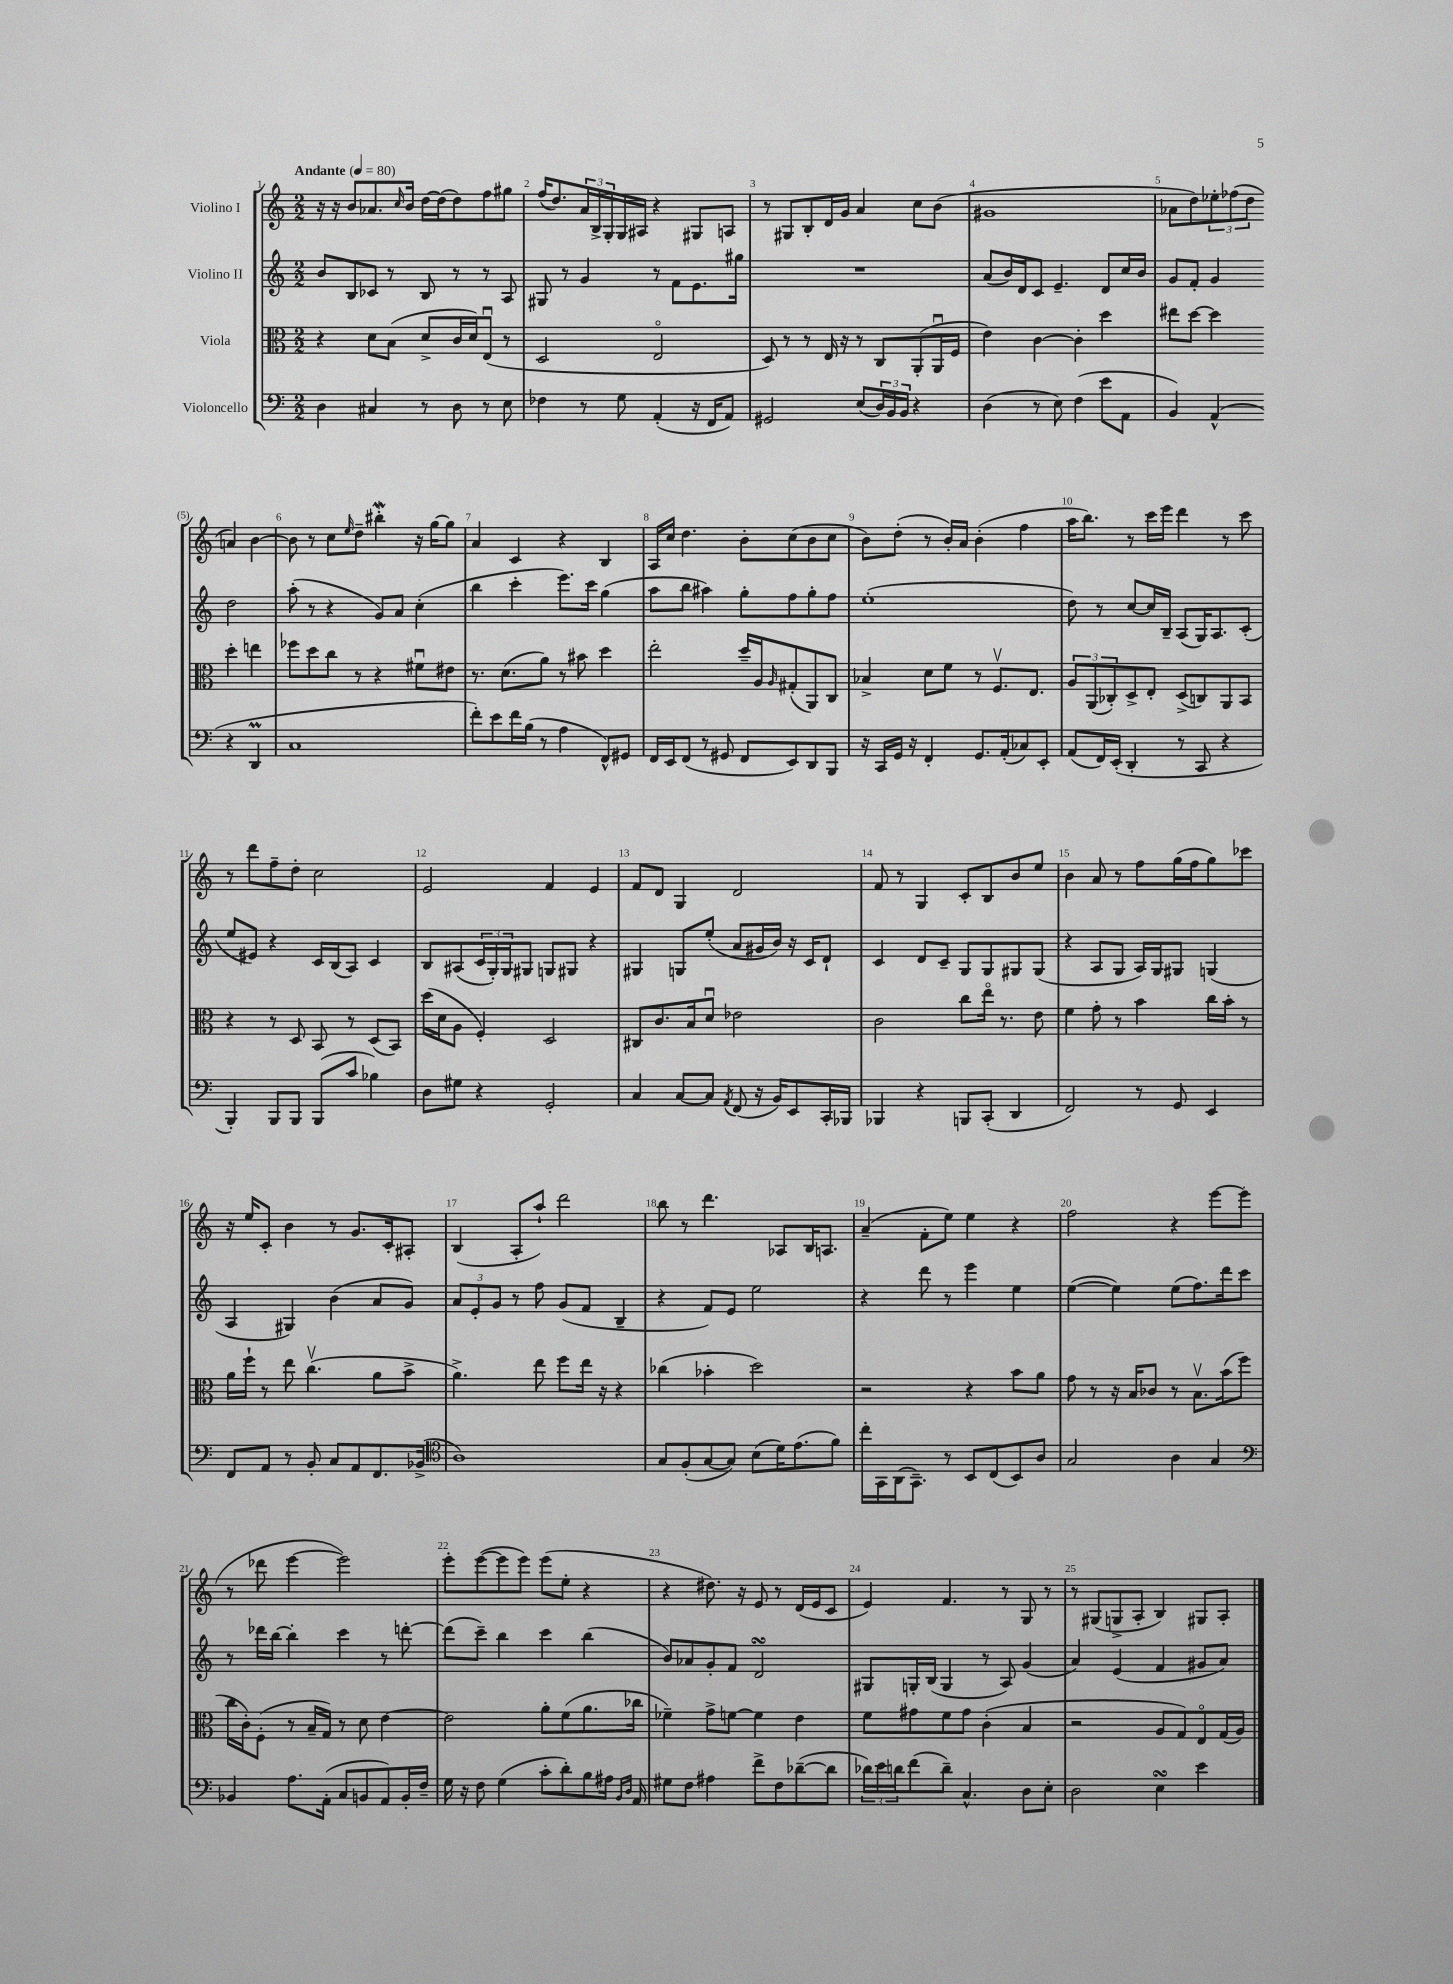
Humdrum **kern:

**kern	**kern	**kern	**kern
*staff4	*staff3	*staff2	*staff1
*clefF4	*clefC3	*clefG2	*clefG2
*k[]	*k[]	*k[]	*k[]
*M2/2	*M2/2	*M2/2	*M2/2
*MM80	*MM80	*MM80	*MM80
4D\	4r	8b/L	16r
.	.	.	16r
.	.	8B/	8b/L
4C#/	8d\L	8c-/J	8.a-/
.	(8B\J	8r	.
.	.	.	16qqcc/
.	.	.	16b/Jk
8r	8d^/L	8B/	[16dd\LL
.	.	.	(16dd\]J
8D\	16c/L	8r	8dd\)
.	16d/J)	.	.
8r	(8Eu/J	8r	8ff\
8E\	8r	8A/	8gg#\J
=	=	=	=
4F-\	2D/	8G#/	(16ff/LK
.	.	.	8.dd/)
.	.	8r	.
8r	.	4g/	24a/L
.	.	.	24B^/
.	.	.	24G'/
8G\	.	.	16G/
.	.	.	16A#/JJ
(4AA'/	2Eo/	8r	4r
.	.	8f\L	.
16r	.	8.e\	8G#/L
16FF/LK	.	.	.
8AA/J)	.	.	8A/J
.	.	16gg#\Jk	.
=	=	=	=
2GG#/	8D/)	1r	8r
.	8r	.	8G#/L
.	8r	.	8B'/
.	16E/	.	16d/L
.	16r	.	16g/JJ
(8E/L	8r	.	4a/
24D/L)	8C/L	.	.
24BB/	.	.	.
24BB/JJ	.	.	.
4r	(8AA'/	.	8cc\L
.	16AAu/L	.	(8b\J
.	16F/JJ	.	.
=	=	=	=
(4D\	4e\)	(8a/L	1g#
.	.	16b/L)	.
.	.	16d/J	.
8r	[4c\	8c/J	.
8E\)	.	4.e~/	.
(4F\	4c'\]	.	.
8e\L	4dd\	8d/L	.
8AA\J	.	16cc/L	.
.	.	16b/JJ	.
=	=	=	=
4BB/)	8ee#\L	8g/L	8a-\L
.	[8dd\J	8f'/J	8dd\)
(4AA^^/	4dd\]	4g/	12ee-'\
.	.	.	(12ff-\
.	.	.	12dd\J
4r	4dd'\	2dd\	4a/)
4DD/	4ee\	.	[4b\
=	=	=	=
1C	8ff-\L	(8aa'\	8b\]
.	8dd\	8r	8r
.	8cc\J	4r	8cc\L
.	.	.	16qqee/
.	8r	.	8dd~\J
.	4r	8g/L)	4bb#'\
.	.	8a/J	.
.	8f#u\L	(4cc'\	16r
.	.	.	[16gg\LK
.	8e#\J	.	8gg\]J
=	=	=	=
8f'\L)	8.r	4bb\	4a/
8e\	.	.	.
.	(8.d\L	.	.
16f\L	.	4ccc'\	4c/
(16B\JJ	.	.	.
8r	8a\J)	.	.
4A\	8r	8.eee\L)	4r
.	8b#\	.	.
.	.	16ccc\Jk	.
8FF^^/L)	4dd\	(4gg\	4B/
8GG#/J	.	.	.
=	=	=	=
16FF/LL	2ee'\	8aa\L	16A/LL
16EE/J	.	.	16cc/JJ
(8FF/J	.	8bb\J	4.dd\
8r	.	4aa#\)	.
8GG#/	.	.	.
8FF/L	16dd~/LL	8gg'\L	8b'\L
.	16A/J	.	.
.	16qqA/	.	.
8EE/)	(8G#'/	8ff\	(8cc\
8DD/	8AA/)	8gg'\	8b\
8BBB/J	8C/J	8ff\J	8cc\J
=	=	=	=
16r	4B-^/	(1ee'	8b\L)
16CC/LL	.	.	.
16GG/JJ	.	.	(8dd'\J
16r	.	.	.
4FF'/	8d\L	.	8r
.	8f\J	.	16b'/LL)
.	.	.	16a/JJ
8.GG/L	8r	.	(4b'\
.	8.Fv/L	.	.
(16AA'/k	.	.	.
8C-/)	.	.	4ff\
.	8.E/J	.	.
8EE'/J	.	.	.
=	=	=	=
(8AA/L	12A/L	8dd\)	16aa\LK
.	.	.	8.bb\J)
.	(12AA/	.	.
16FF/L)	.	8r	.
.	12C-'/)	.	.
(16EE'/JJ	.	.	.
4DD'/	8D^/	[8cc/L	8r
.	8E'/J	16cc/]L	16ccc\LL
.	.	16B~/JJ	16eee\JJ
8r	(8D^/L	(8A/L	4ddd\
8CC/	8C/)	16G/K)	.
.	.	8.A/	.
4r	8AA/	.	8r
.	8BB/J	(8c'/J	8ccc\
=	=	=	=
4BBB'/)	4r	8ee/L	8r
.	.	8e#/J)	8ddd\L
8BBB/L	8r	4r	8ff~\
8BBB/J	8D/	.	8dd'\J
(8BBB/L	8BB/	16c/LL	2cc\
.	.	(16B/J	.
8c/J	8r	8A/J)	.
4B-\)	(8D/L	4c/	.
.	8BB/J)	.	.
=	=	=	=
8D\L	(16dd\LL	8B/L	2e/
.	16d\J	.	.
8G#\J	8A\J	(8A#/	.
4r	4F'/)	24c/L	.
.	.	24G'/)	.
.	.	24G/J	.
.	.	8G#/J	.
2GG'/	2D/	8G/L	4f/
.	.	8G#/J	.
.	.	4r	4e/
=	=	=	=
4C/	8C#/L	4G#/	8f/L
.	8.c/	.	8d/J
[8C/L	.	8G/L	4G/
.	16B/k	.	.
8C/]J	8du/J	(8ee'/J	.
8qAA/	.	.	.
(8FF/	2e-\	8a/L	2d/
16r	.	16g#/L	.
16BB/LK)	.	16b/JJ)	.
8EE/	.	16r	.
.	.	16c/LK	.
16CC'/L	.	8d`/J	.
16BBB-/JJ	.	.	.
=	=	=	=
4BBB-/	2c\	4c/	8f/
.	.	.	8r
4r	.	8d/L	4G/
.	.	8c~/J	.
8BBB/L	8cc\L	8G/L	8c'/L
(8CC'/J	16eeo\Jk	8G/	8B/
.	8.r	.	.
4DD/	.	8G#/	8b/
.	8e\	(8G#/J	8ee/J
=	=	=	=
2FF/)	4f\	4r	4b\
.	8g'\	8A/L	8a/
.	8r	8G/J	8r
8r	4b\	16A/LL)	8ff\L
.	.	16G/J	.
8GG/	.	8G#/J	(16gg\L
.	.	.	16ff\J
4EE/	16cc\LL	(4G/	8gg\)
.	16b'\JJ	.	.
.	8r	.	8ccc-\J
=	=	=	=
8FF/L	16a\LL	4A/	16r
.	16ff`\JJ	.	16ee/LK
8AA/J	8r	.	8c'/J
8r	8ee\	4G#/)	4b\
8BB'/	(4.ccv\	.	.
8C/L	.	(4b\	8r
8AA/	.	.	8.g/L
8.FF/	8a\L	8a/L	.
.	.	.	16c'/k
.	8b^\J	8g/J)	8A#'/J
(16BB-^/Jk	.	.	.
=	=	=	=
*clefC4	*	*	*
1A)	4.a^\)	12a/L	(4B/
.	.	12e'/	.
.	.	12g/J	.
.	.	8r	8A'/L
.	8ee\	8ff\	8aa`/J)
.	8ff\L	(8g/L	2ddd\
.	16ee\Jk	8f/J	.
.	16r	.	.
.	4r	4B~/	.
=	=	=	=
8G/L	(4cc-\	4r	8bb\
(8F'/	.	.	8r
[8G/	4b-'\	8f/L)	4.ddd\
8G/]J)	.	8e/J	.
(8B\L	2dd\)	2ee\	.
16d\K)	.	.	8A-/L
(8.e\	.	.	.
.	.	.	16B/K
.	.	.	8.A/J
8f\J)	.	.	.
=	=	=	=
16cc'\LL	2r	4r	(4a~/
16GG\	.	.	.
(16AA\J	.	.	.
8.GG~\J)	.	.	.
.	.	8ddd\	8f'\L
8r	.	8r	8ee\J)
8BB/L	4r	4eee\	4ee\
(8C/	.	.	.
8BB/)	8b\L	4ee\	4r
8A/J	8a\J	.	.
=	=	=	=
2G/	8g\	([4ee\	2ff\
.	8r	.	.
.	16r	4ee\])	.
.	16B/LK	.	.
.	8c-/J	.	.
4A\	8r	(8ee\L	4r
.	8.Bv\L	8.ff\)	.
4G/	.	.	[8eee\L
.	(16b\k	16ddd\k	.
.	8ff\J	8ccc\J	(8eee\]J
=	=	=	=
*clefF4	*	*	*
4BB-/	16cc\LL	8r	8r
.	16c'\J)	.	.
.	(8F'\J	16ddd-\LL	8ddd-\
.	.	[16bb\JJ	.
8.A\L	8r	4bb'\]	[4eee\
.	16B~/LL	.	.
(16AA'\Jk	16G/JJ)	.	.
8C/L	8r	4ccc\	2eee\])
8BB/	8d\	.	.
8AA/)	[4e\	8r	.
16BB'/L	.	[8ddd'\	.
16F~/JJ	.	.	.
=	=	=	=
16G\	2e\]	(8ddd\]L	8eee'\L
16r	.	.	.
8F\	.	8ccc~\J)	([8eee\
(4G\	.	4bb\	8eee\]
.	.	.	8eee\J)
8c'\L	8a'\L	4ccc\	(8eee\L
8d'\)	(8f\	.	8ee'\J
8B\	8.a\	(4bb\	4r
16A#\Jk	.	.	.
16qqBB/LL	.	.	.
16qqD/JJ	.	.	.
16AA/	16cc-\Jk	.	.
=	=	=	=
8G#\L	4f-~\)	8b/L)	4r
8F\J	.	8a-/	.
4A#\	8g^\L	8g'/	8.dd#\)
.	[8f\J	8f/J	.
.	.	.	16r
8f^\L	4f\]	2d/	8e/
8F\	.	.	8r
([8d-~\	4e\	.	(16d/LL
.	.	.	16e/J
8d-\]J	.	.	8c/J
=	=	=	=
24d-\LL)	8f\L	8G#/L	4e/)
24e\	.	.	.
24d\J	.	.	.
(8f\	8g#\	16G'/L	.
.	.	(16B/JJ	.
8d~\J)	8f\	4G/	4.f/
4.C^^/	8g#\J	.	.
.	(4c'\	8r	.
.	.	8A/)	8r
8D\L	4B/	(4g/	8G/
8E'\J	.	.	8r
=	=	=	=
2D\	2r	4a/)	8r
.	.	.	(8G#/L
.	.	(4e/	8G^/
.	.	.	8A'/J
4E\	8A/L	4f/	4B/)
.	8G/)	.	.
4e\	8Eo/	8g#/L	8G#/L
.	(16G/L	8a/J)	8A'/J
.	16A/JJ)	.	.
==	==	==	==
*-	*-	*-	*-
